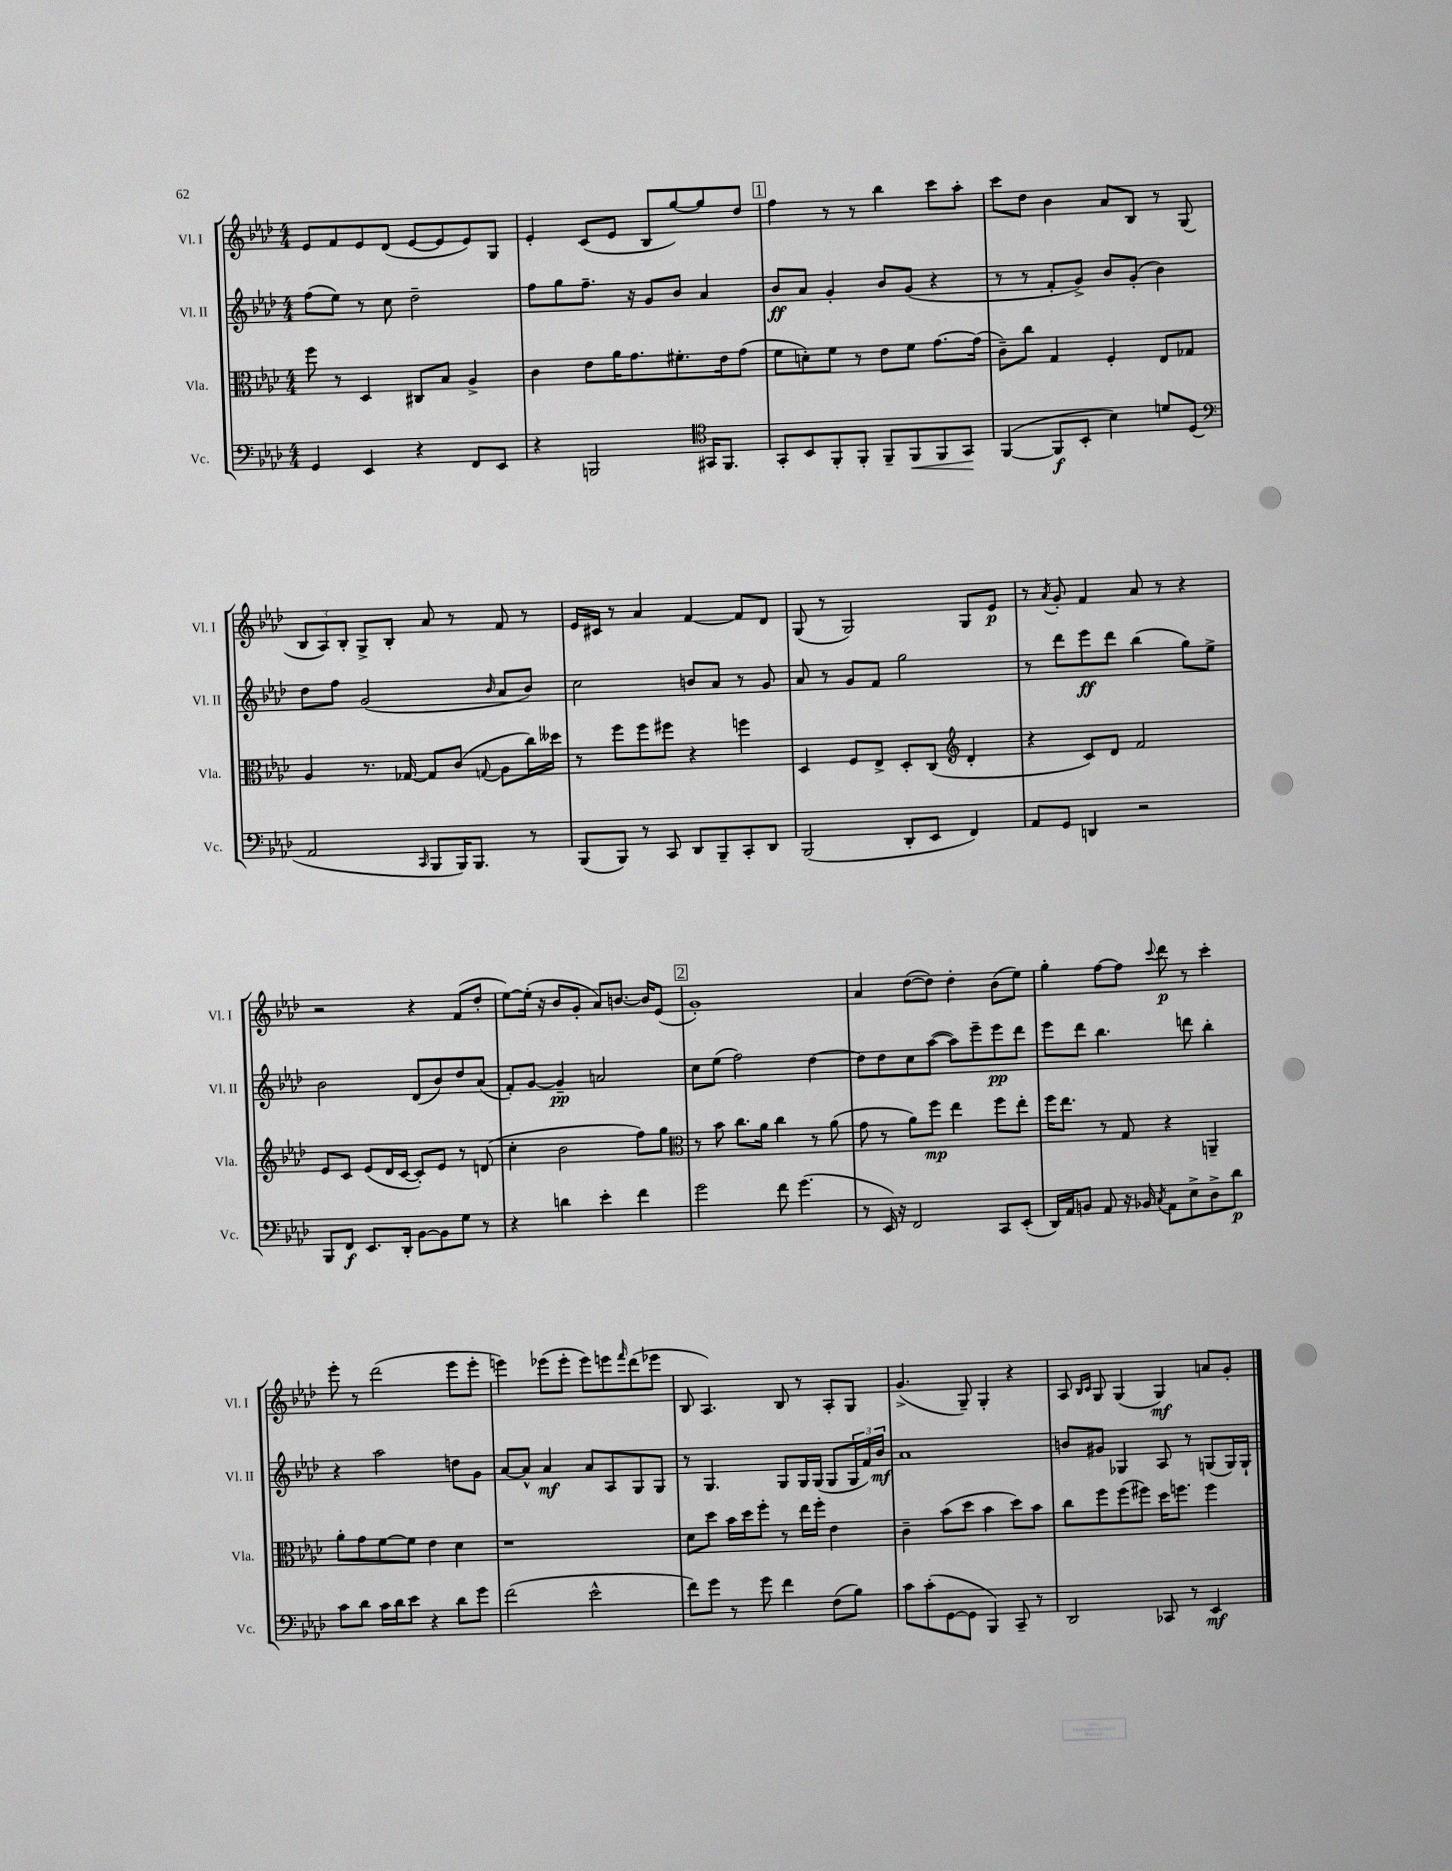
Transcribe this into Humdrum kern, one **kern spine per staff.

**kern	**dynam	**kern	**dynam	**kern	**dynam	**kern	**dynam
*part4	*part4	*part3	*part3	*part2	*part2	*part1	*part1
*staff4	*staff4	*staff3	*staff3	*staff2	*staff2	*staff1	*staff1
*I"Vc.	*	*I"Vla.	*	*I"Vl. II	*	*I"Vl. I	*
*I'Vc.	*	*I'Vla.	*	*I'Vl. II	*	*I'Vl. I	*
*clefF4	*	*clefC3	*	*clefG2	*	*clefG2	*
*k[b-e-a-d-]	*	*k[b-e-a-d-]	*	*k[b-e-a-d-]	*	*k[b-e-a-d-]	*
*M4/4	*	*M4/4	*	*M4/4	*	*M4/4	*
=2	=2	=2	=2	=2	=2	=2	=2
4GG/	.	8ff\	.	(8ff\L	.	8e-/L	.
.	.	8r	.	8ee-\J)	.	8f/	.
4EE-/	.	4D-/	.	8r	.	8e-/	.
.	.	.	.	8cc\	.	(8d-/J	.
4r	.	8C#X/L	.	2dd-~\	.	[8e-/L	.
.	.	8B-/J	.	.	.	8e-/]	.
8FF/L	.	4A-^/	.	.	.	8e-/)	.
8EE-/J	.	.	.	.	.	8G/J	.
=3	=3	=3	=3	=3	=3	=3	=3
4r	.	4c\	.	8ff\L	.	4e-'/	.
.	.	.	.	8gg\	.	.	.
2BBBn/	.	8e-\L	.	8.ff~\J	.	(8c/L	.
.	.	16a-\K	.	.	.	8e-/J	.
.	.	8.g\	.	16r	.	.	.
.	.	.	.	8g/L	.	8B-/L	.
.	.	8.f#X'\	.	8b-/J	.	[8gg/)	.
*clefC4	*	*	*	*	*	*	*
16GG#X/KL	.	.	.	4a-/	.	8gg/]	.
8.FF/J	.	16e-\k	.	.	.	.	.
.	.	(8g\J	.	.	.	8dd-/J	.
!!LO:REH:place=s1:t=1
=4	=4	=4	=4	=4	=4	=4	=4
8GG'/L	.	8f\L	.	8b-/L	ff	4ff\	.
8BB-/	.	8dn'\)	.	8a-/J	.	.	.
8FF'/	.	8f\J	.	4g'/	.	8r	.
8FF'/J	.	8r	.	.	.	8r	.
8FF~/L	.	8e-\L	.	8b-/L	.	4bb-\	.
!	!LO:HP:b	!	!	!	!	!	!
8FF/	<	8f\J	.	(8g/J	.	.	.
8FF/	.	[8.g\L	.	4r	.	8ccc\L	.
8GG/J	.	.	.	.	.	8aa-'\J	.
.	.	(16g\Jk]	.	.	.	.	.
.	[	.	.	.	.	.	.
=5	=5	=5	=5	=5	=5	=5	=5
([4FF/	.	8c~\L)	.	8r	.	8ccc\L	.
.	.	8cc\J	.	8r	.	8dd-\J	.
8FF/L]	f	4G/	.	8f'/L	.	4b-\	.
8BB-'/J	.	.	.	8g^/J)	.	.	.
4B-\)	.	4F'/	.	8b-/L	.	8a-/L	.
.	.	.	.	(8g'/J	.	8B-/J	.
8dn/L	.	8E-/L	.	4b-\)	.	8r	.
(8D-/J	.	8G-X/J	.	.	.	(8G/	.
!!LO:LB:g=z
=6	=6	=6	=6	=6	=6	=6	=6
*clefF4	*	*	*	*	*	*	*
2AA-/	.	4A-/	.	8dd-\L	.	12B-/L	.
.	.	.	.	.	.	12A-/)	.
.	.	.	.	8ff\J	.	.	.
.	.	.	.	.	.	12B-'/J	.
.	.	8.r	.	(2g/	.	8G^/L	.
.	.	.	.	.	.	8B-'/J	.
.	.	[16G-X/	.	.	.	.	.
16qqCC/	.	.	.	.	.	.	.
8BBB-/L	.	8G-/L]	.	.	.	8a-/	.
16BBB-/K)	.	(8c/J	.	.	.	8r	.
8.BBB-/J	.	.	.	.	.	.	.
.	.	8qqGn/	.	16qqb-/	.	.	.
.	.	8A-\L	.	8a-/L	.	8f/	.
8r	.	16cc\L)	.	8b-/J)	.	8r	.
.	.	16dd--X\JJ	.	.	.	.	.
=7	=7	=7	=7	=7	=7	=7	=7
(8BBB-/L	.	8r	.	2cc\	.	16e-/LL	.
.	.	.	.	.	.	16c#X/JJ	.
8BBB-/J)	.	8ff\L	.	.	.	8r	.
8r	.	8ff\	.	.	.	4a-/	.
8CC/	.	8ff#X\J	.	.	.	.	.
8DD-/L	.	4r	.	8bn/L	.	[4f/	.
8BBB-~/	.	.	.	8a-/J	.	.	.
8CC'/	.	4ffn\	.	8r	.	8f/L]	.
8DD-/J	.	.	.	8g/	.	8d-/J	.
=8	=8	=8	=8	=8	=8	=8	=8
(2BBB-/	.	4D-/	.	8a-/	.	(8G/	.
.	.	.	.	8r	.	8r	.
.	.	8F/L	.	8g/L	.	2G/)	.
.	.	8E-^/J	.	8f/J	.	.	.
8DD-'/L	.	8D-'/L	.	2gg\	.	.	.
8EE-/J	.	(8C/J	.	.	.	.	.
*	*	*clefG2	*	*	*	*	*
4FF/)	.	4d-'/	.	.	.	8G/L	.
.	.	.	.	.	.	8e-/J	p
=9	=9	=9	=9	=9	=9	=9	=9
8AA-/L	.	4r	.	8r	.	8r	.
.	.	.	.	.	.	8qa-/	.
8GG/J	.	.	.	8ddd-\L	.	8g'/	.
4DDn/	.	8c/L)	.	8eee-\	ff	4f/	.
.	.	8d-/J	.	8ddd-\J	.	.	.
2r	.	2f/	.	(4bb-\	.	8a-/	.
.	.	.	.	.	.	8r	.
.	.	.	.	8gg\L)	.	4r	.
.	.	.	.	8ee-^\J	.	.	.
!!LO:LB:g=z
=10	=10	=10	=10	=10	=10	=10	=10
8BBB-/L	.	8e-/L	.	2b-\	.	2r	.
8FF/J	f	8c/J	.	.	.	.	.
8.EE-/L	.	(8e-/L	.	.	.	.	.
.	.	16d-/L	.	.	.	.	.
16DD-'/Jk	.	[16c/JJ	.	.	.	.	.
[8BB-\L	.	8c'/L])	.	(8d-/L	.	4r	.
8BB-\]	.	8e-/J	.	8b-/)	.	.	.
8G\J	.	8r	.	8dd-/	.	(8f/L	.
8r	.	(8dn/	.	(8a-/J	.	8dd-'/J	.
=11	=11	=11	=11	=11	=11	=11	=11
4r	.	4cc'\	.	8f'/L)	.	[8ee-\L)	.
.	.	.	.	[8g/J	.	(16ee-'\Jk]	.
.	.	.	.	.	.	16r	.
4dn\	.	2b-\	.	4g~/]	pp	8b-/L	.
.	.	.	.	.	.	8g'/J	.
4e-'\	.	.	.	2an/	.	8a-/L)	.
.	.	.	.	.	.	[8.bn/J	.
4f\	.	8ff\L)	.	.	.	.	.
.	.	.	.	.	.	16b/KL]	.
.	.	8gg\J	.	.	.	(8e-/J	.
!!LO:REH:place=s1:t=2
=12	=12	=12	=12	=12	=12	=12	=12
*	*	*clefC3	*	*	*	*	*
2g\	.	8r	.	8cc\L	.	1g')	.
.	.	8b-\	.	(8ee-\J	.	.	.
.	.	8.cc\L	.	2ff\)	.	.	.
.	.	16a-\Jk	.	.	.	.	.
8f\	.	4cc\	.	.	.	.	.
(4.g\	.	.	.	.	.	.	.
.	.	8r	.	[4dd-\	.	.	.
.	.	(8a-\	.	.	.	.	.
=13	=13	=13	=13	=13	=13	=13	=13
8r	.	8g\	.	8dd-\L]	.	4a-/	.
16EE-/)	.	8r	.	8dd-\	.	.	.
16r	.	.	.	.	.	.	.
2FF/	.	8a-\L)	.	8cc\	.	([8dd-\L	.
.	.	8ff\J	mp	([8aa-\J	.	8dd-\J])	.
.	.	4ee-\	.	8aa-\L])	.	4dd-'\	.
.	.	.	.	8eee-~\	.	.	.
8CC/L	.	8ff\L	.	8eee-\	pp	(8b-\L	.
(8EE-'/J	.	8ee-'\J	.	8ddd-\J	.	8ee-\J)	.
=14	=14	=14	=14	=14	=14	=14	=14
16DD-/LL)	.	16ff\KL	.	8eee-\L	.	4gg'\	.
16AA-/J	.	8.ee-\J	.	.	.	.	.
8BBn/J	.	.	.	8ddd-\J	.	.	.
8AA-/	.	8r	.	4.bb-\	.	[8ff\L	.
16r	.	8G/	.	.	.	8ff\J]	.
16BB-X/	.	.	.	.	.	.	.
8qC/	.	.	.	.	.	8qqccc/	.
8AA-\L	.	4r	.	.	.	8ddd-\	p
8E-^\	.	.	.	8dddn\	.	8r	.
8D-^\	.	4AAn~/	.	4bb-'\	.	4ccc'\	.
8d-\J	p	.	.	.	.	.	.
!!LO:LB:g=z
=15	=15	=15	=15	=15	=15	=15	=15
8c\L	.	8a-'\L	.	4r	.	8eee-'\	.
8d-\J	.	8g\	.	.	.	8r	.
16c\LL	.	[8f\	.	2aa-\	.	(2ddd-\	.
16d-\J	.	.	.	.	.	.	.
8e-\J	.	8f\J]	.	.	.	.	.
4r	.	4e-\	.	.	.	.	.
8d-\L	.	4d-\	.	8ddn\L	.	8eee-\L	.
8g\J	.	.	.	8g\J	.	8eee-'\J	.
=16	=16	=16	=16	=16	=16	=16	=16
(2f\	.	1r	.	[8a-/L	.	4eeen\)	.
.	.	.	.	8a-^^/J]	.	.	.
.	.	.	.	4a-/	mf	(8eee-X\L	.
.	.	.	.	.	.	8eee-'\J	.
2e-^^\	.	.	.	8a-/L	.	8eee-\L)	.
.	.	.	.	8A-/	.	8eeen\	.
.	.	.	.	.	.	16qqfff/	.
.	.	.	.	8G/	.	(8ddd-\	.
.	.	.	.	8G/J	.	8eee-X\J	.
=17	=17	=17	=17	=17	=17	=17	=17
8f\L)	.	8d-\L	.	8r	.	8B-/	.
8g\J	.	8dd-\J	.	4.G/	.	4.A-/)	.
8r	.	16b-\LL	.	.	.	.	.
.	.	16dd-\J	.	.	.	.	.
8g\	.	8ff'\J	.	.	.	.	.
4f\	.	8r	.	8G/L	.	8B-/	.
.	.	16ee-\LL	.	16G/L	.	8r	.
.	.	16ff'\JJ	.	(16G/JJ	.	.	.
(8F\L	.	4e-\	.	8G/L	.	8A-'/L	.
8B-\J)	.	.	.	24G/L	.	8G/J	.
.	.	.	.	24f/)	.	.	.
.	.	.	.	24b-/JJ	mf	.	.
=18	=18	=18	=18	=18	=18	=18	=18
8c\L	.	4c~\	.	1a-	.	(4.g^/	.
(8c'\	.	.	.	.	.	.	.
[8GG\	.	(8b-\L	.	.	.	.	.
8GG\J]	.	8dd-\J	.	.	.	8G~/)	.
4BBB-/)	.	4b-\	.	.	.	4G'/	.
8CC~/	.	8dd-\L)	.	.	.	4r	.
8r	.	8b-\J	.	.	.	.	.
=19	=19	=19	=19	=19	=19	=19	=19
2DD-/	.	8cc\L	.	8bn/L	.	8A-/	.
.	.	.	.	.	.	16qqB-/LL	.
.	.	.	.	.	.	16qqc/JJ	.
.	.	8ff\	.	8g#X/J	.	8G/	.
.	.	(8ff\	.	4G-X/	.	(4G/	.
.	.	8ff#X\J)	.	.	.	.	.
8CC-X/	.	16dd-\KL	.	8A-/	.	4G/)	mf
.	.	8.ffn\J	.	.	.	.	.
8r	.	.	.	8r	.	.	.
4EE-/	mf	4ff\	.	(8Gn/L	.	8an/L	.
.	.	.	.	16G/L)	.	8g'/J	.
.	.	.	.	16G`/JJ	.	.	.
==	==	==	==	==	==	==	==
*-	*-	*-	*-	*-	*-	*-	*-
